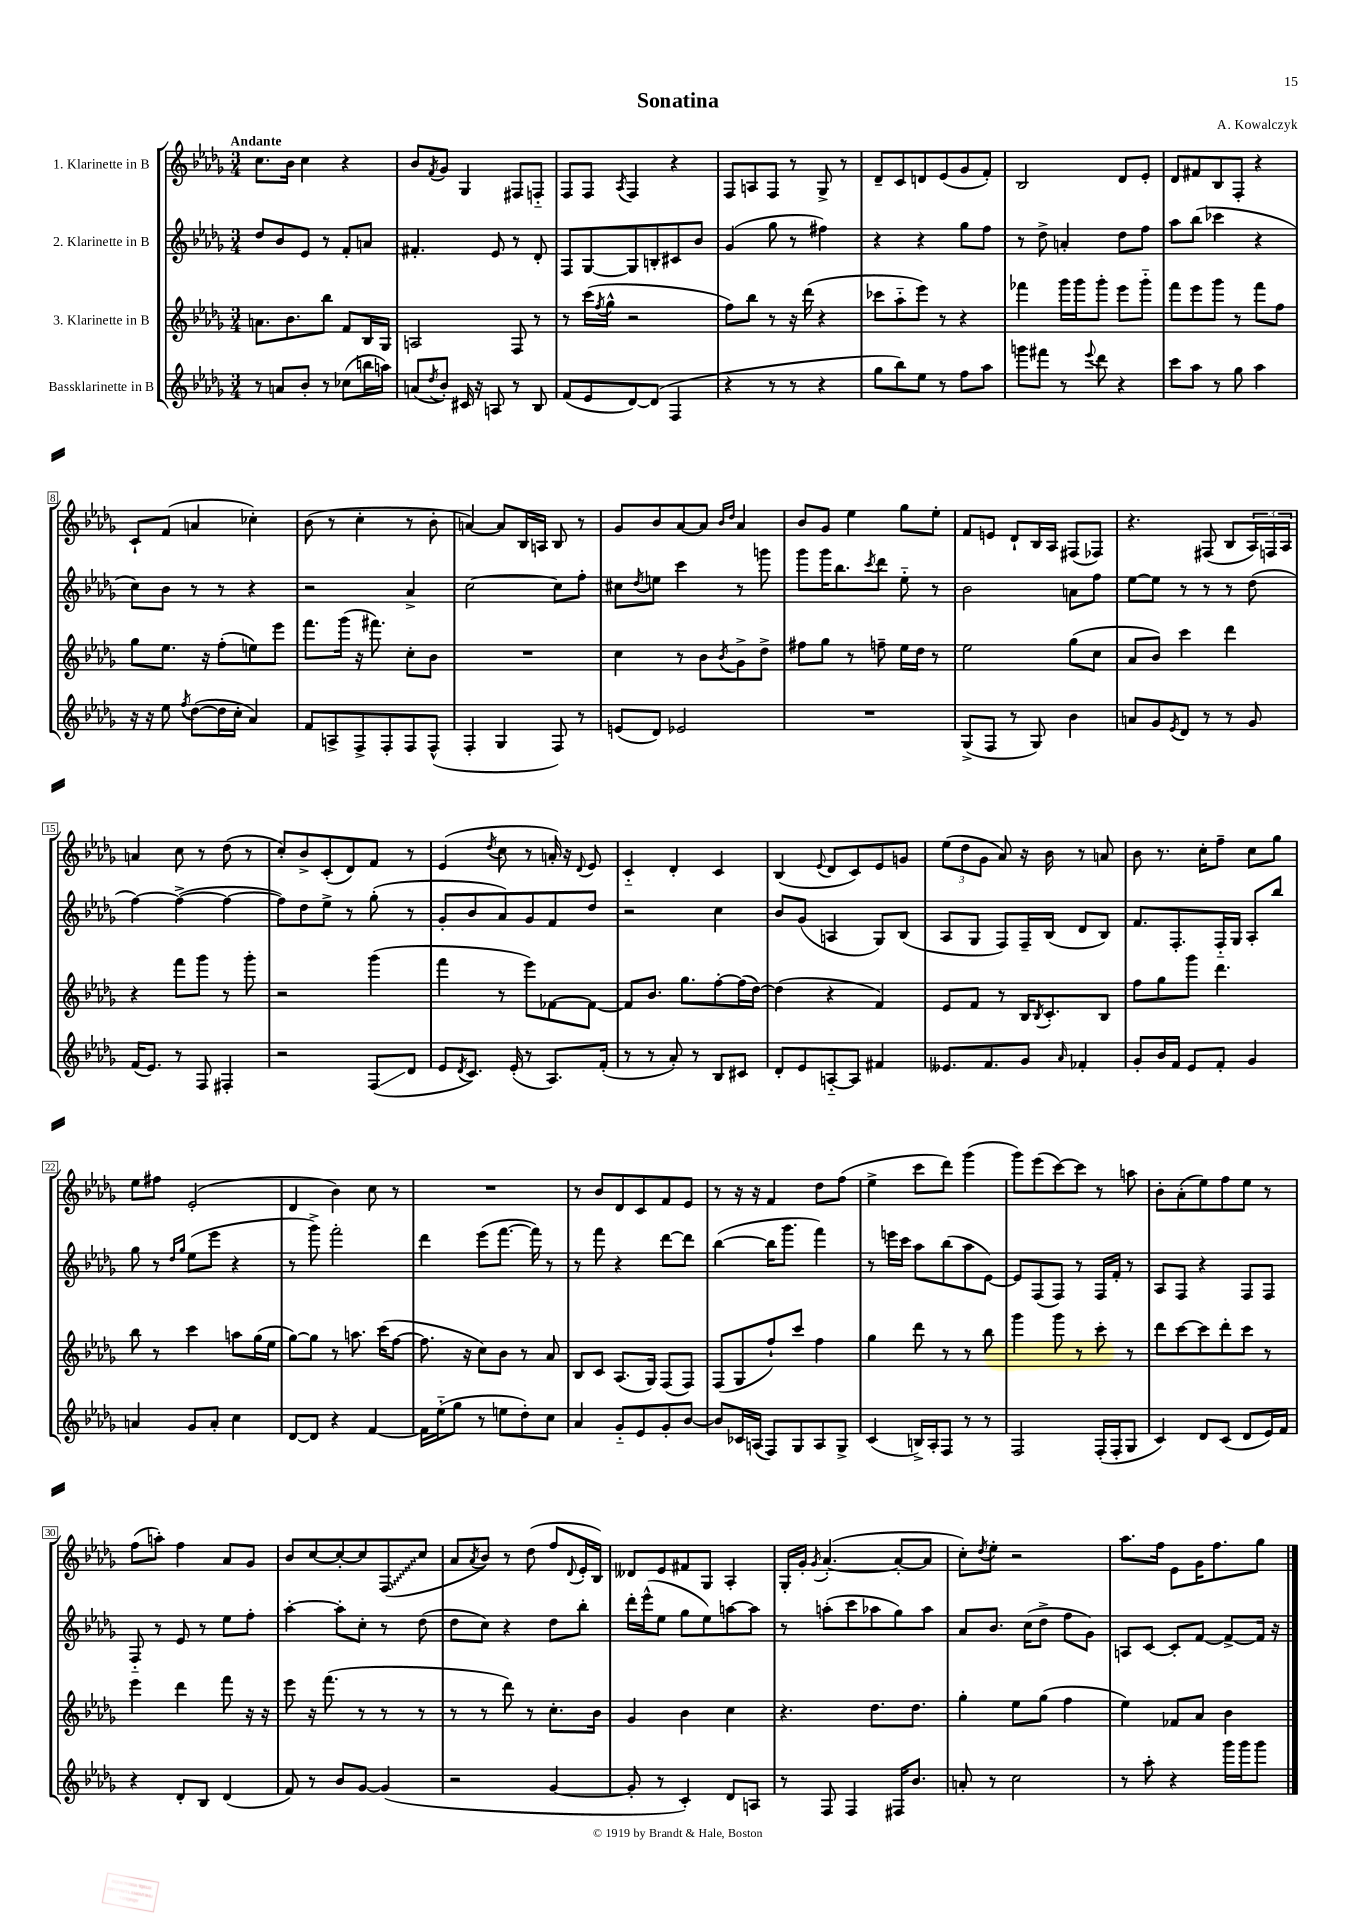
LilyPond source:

\header { title = "Sonatina" composer = "A. Kowalczyk" }
<<
\new StaffGroup <<
\new Staff = "s0" \with { instrumentName = "1. Klarinette in B" } {
    \clef treble \key des \major \numericTimeSignature \time 3/4 \tempo "Andante"
    c''8. bes'16 c''4 r4 |
    bes'8 \acciaccatura { f'8 } ges'8 ges4 fis8 f8-_ |
    f8 f8 \acciaccatura { aes8 } f4 r4 |
    f8 a8 f8 r8 ges8-> r8 |
    des'8-- c'8 d'8 ees'8( ges'8 f'8-.) |
    bes2 des'8 ees'8-. |
    des'8 fis'8 bes8 f8-. r4 |
    c'8-! f'8( a'4 ces''4-.) |
    bes'8( r8 c''4-. r8 bes'8-. |
    a'4~) a'8 bes16 a16 bes8 r8 |
    ges'8 bes'8 aes'8~ aes'8 \grace { bes'16 des''16 } aes'4 |
    bes'8 ges'8 ees''4 ges''8 ees''8-. |
    f'8 e'8 des'8-! bes16 aes16 fis8( fes8) |
    r4. fis8( bes8 \tuplet 3/2 { aes16) f16 aes16 } |
    a'4 c''8 r8 des''8( r8 |
    c''8-.) bes'8-> c'8-.( des'8) f'8 r8 |
    ees'4( \acciaccatura { des''8 } c''8 r8 a'16-.) r16 \appoggiatura { des'8 } ees'8 |
    c'4-_ des'4-. c'4 |
    bes4( \appoggiatura { ees'8 } des'8 c'8) ees'8 g'8 |
    \tuplet 3/2 { ees''8( des''8 ges'8 } aes'8) r16 bes'16 r8 a'8 |
    bes'8 r8. c''16-. f''8-- c''8 ges''8 |
    ees''8 fis''8 ees'2-.( |
    des'4 bes'4) c''8 r8 |
    R2. |
    r8 bes'8 des'8 c'8 f'8 ees'8 |
    r8 r16 r16 f'4 des''8 f''8( |
    ees''4-> c'''8 des'''8) ges'''4( |
    ges'''8) ees'''8( c'''8~) c'''8 r8 a''8 |
    bes'8-. aes'8-.( ees''8) f''8 ees''8 r8 |
    f''8( a''8-.) f''4 aes'8 ges'8 |
    bes'8 c''8~ c''8~-. c''8 \once \override Glissando.style = #'zigzag f8\glissando( c''8 |
    aes'8 \acciaccatura { aes'8 } bes'8) r8 des''8( f''8 \appoggiatura { des'8 } ees'16-. bes16) |
    deses'8 ees'8 fis'8 ges8 aes4-. |
    ges16-. ges'16-. \acciaccatura { ges'8 } aes'4.~-.( aes'8~-. aes'8 |
    c''8-.) \acciaccatura { des''8 } ees''8-. r2 |
    aes''8. f''16 ees'8 ges'16 f''8. ges''8 \bar "|." |
}
\new Staff = "s1" \with { instrumentName = "2. Klarinette in B" } {
    \clef treble \key des \major \numericTimeSignature \time 3/4
    des''8 bes'8 ees'8 r8 f'8-. a'8 |
    fis'4.-. ees'8 r8 des'8-. |
    f8 ges8~ ges8 b8-. cis'8 bes'8 |
    ges'4( ges''8 r8 fis''4) |
    r4 r4 ges''8 f''8 |
    r8 des''8-> a'4-. des''8 f''8 |
    aes''8 bes''8( ces'''4 r4 |
    c''8) bes'8 r8 r8 r4 |
    r2 aes'4-> |
    c''2~ c''8 f''8-. |
    cis''8 \acciaccatura { des''8 } e''8 c'''4 r8 g'''8 |
    ges'''8 ges'''16 bes''8. \acciaccatura { c'''8 } des'''8 ees''8-_ r8 |
    bes'2 a'8 f''8 |
    ees''8~ ees''8 r8 r8 r8 des''8( |
    f''4~) f''4~->( f''4~ |
    f''8) des''8 ees''8-> r8 ges''8-.( r8 |
    ges'8-. bes'8 aes'8) ges'8 f'8 des''8 |
    r2 c''4 |
    bes'8 ges'8( a4 ges8) bes8( |
    aes8 ges8 f8) f16-- bes16( des'8 bes8) |
    f'8. f8.-. f16-_ ges16 aes8-. bes''8 |
    ges''8 r8 \grace { des''16 ges''16 } ees''8( ees'''8 r4 |
    r8 ges'''8->) f'''2-. |
    des'''4 ees'''8( f'''8.~ f'''16) r8 |
    r8 f'''8 r4 des'''8~ des'''8 |
    bes''4~( bes''16 ges'''8. f'''4) |
    r8 e'''16 c'''16 aes''8 bes''8( aes''8 ees'8~) |
    ees'8 f8( f8) r8 f16 f'16-. r8 |
    aes8 f8 r4 f8 f8 |
    f8-_ r8 ees'8 r8 ees''8 f''8-. |
    aes''4~-. aes''8-. c''8-. r8 des''8( |
    des''8 c''8) r4 des''8 bes''8-. |
    des'''16-. ees'''16-^( ees''8 ges''8 ees''8) a''8~ a''8 |
    r8 a''8-.( c'''8 aes''8 ges''8) aes''8 |
    aes'8 bes'8. c''16( des''8-> f''8 ges'8) |
    a8 c'8~ c'8-. f'8~ f'8~-> f'16 r16 \bar "|." |
}
\new Staff = "s2" \with { instrumentName = "3. Klarinette in B" } {
    \clef treble \key des \major \numericTimeSignature \time 3/4
    a'8. bes'8. bes''8 f'8 bes16 ges16 |
    a2 f8 r8 |
    r8 c'''16( \acciaccatura { f''8 } ges''16-^ r2 |
    f''8) bes''8 r8 r16 des'''16( r4 |
    ces'''8 aes''8-_ ees'''8) r8 r4 |
    fes'''4 ges'''16 ges'''16 ges'''8-. ees'''8 ges'''8-_ |
    f'''8 ees'''8 ges'''8 r8 f'''8 f''8 |
    ges''8 ees''8. r16 f''8-.( e''8) ees'''8 |
    f'''8. ges'''16( r16 fis'''8.) c''8-. bes'8 |
    R2. |
    c''4 r8 bes'8 \acciaccatura { bes'8 } ges'8-> des''8-> |
    fis''8 ges''8 r8 f''8-- ees''16 des''16 r8 |
    ees''2 ges''8( c''8 |
    aes'8 bes'8) c'''4 des'''4 |
    r4 f'''8 ges'''8 r8 ges'''8-. |
    r2 ges'''4( |
    f'''4 r8 ees'''8) fes'8~ fes'8~ |
    fes'8 bes'8. ges''8. f''8~-. f''16( des''16~) |
    des''4( r4 f'4) |
    ees'8 f'8 r8 bes16 \acciaccatura { bes8 } c'8.-. bes8 |
    f''8 ges''8 ges'''8 des'''4. |
    bes''8 r8 c'''4 a''8 ges''16( ees''16 |
    ges''8~) ges''8 r8 a''8. c'''16( f''8~ |
    f''8. r16 c''8) bes'8 r8 aes'8 |
    bes8 c'8 aes8.( ges16) f8( f8) |
    f8( ges8 f''8-!) c'''8 f''4 |
    ges''4 des'''8 r8 r8 bes''8 |
    ges'''4 ges'''8 r8 c'''8-. r8 |
    des'''8 c'''8~ c'''8 des'''8-. c'''8 r8 |
    ees'''4 des'''4 f'''8 r16 r16 |
    ees'''8 r16 f'''8.( r8 r8 r8 |
    r8 r8 des'''8) r8 c''8.-. bes'16 |
    ges'4 bes'4 c''4 |
    r4. des''8. des''8. |
    ges''4-. ees''8 ges''8( f''4 |
    ees''4) fes'8 aes'8 bes'4 \bar "|." |
}
\new Staff = "s3" \with { instrumentName = "Bassklarinette in B" } {
    \clef treble \key des \major \numericTimeSignature \time 3/4
    r8 a'8 bes'8-. r8 ces''8( b''16 a''16) |
    a'8( \acciaccatura { des''8 } bes'8-.) cis'16 r16 a8 r8 bes8 |
    f'8( ees'8 des'8~) des'8( f4 |
    r4 r8 r8 r4 |
    ges''8 bes''8) ees''8 r8 f''8 aes''8 |
    g'''8 fis'''8 r8 \appoggiatura { ees'''8 } des'''8 r4 |
    c'''8 aes''8 r8 ges''8 aes''4 |
    r16 r16 ees''8 \acciaccatura { f''8 } des''8~( des''16 c''16-. aes'4) |
    f'8 a8-> f8-> f8-. f8 f8-^( |
    f4-. ges4 f8) r8 |
    e'8( des'8) ees'2 |
    R2. |
    ges8->( f8 r8 ges8) bes'4 |
    a'8 ges'8 \acciaccatura { ees'8 } des'8 r8 r8 ges'8 |
    f'16( ees'8.) r8 f8 fis4-. |
    r2 f8\glissando( des'8 |
    ees'8 \acciaccatura { des'8 } c'8.) ees'16-.( r8 aes8.) f'16-.( |
    r8 r8 aes'8-.) r8 bes8 cis'8 |
    des'8-. ees'8 a8~-_ a8 fis'4 |
    eeses'8. f'8. ges'8 \grace { aes'16 } fes'4-. |
    ges'8-. bes'16 f'16 ees'8 f'8-. ges'4 |
    a'4 ges'8 a'8-. c''4 |
    des'8~ des'8 r4 f'4~ |
    f'16 ees''16-_( ges''8 r8 e''8 des''8-.) c''8 |
    aes'4 ges'8-_ ees'8 ges'8-. bes'8~ |
    bes'8 ces'16 a16( f8) ges8 a8 ges8-> |
    c'4( b16->) aes16-. f8 r8 r8 |
    f2 f16-.( f16-. ges8 |
    c'4) des'8 c'8( des'8 ees'16) f'16 |
    r4 des'8-. bes8 des'4( |
    f'8) r8 bes'8 ges'8~ ges'4( |
    r2 ges'4~ |
    ges'8-. r8 c'4-.) des'8 a8 |
    r8 f8 f4 fis16 bes'8. |
    a'8-. r8 c''2 |
    r8 aes''8-. r4 ges'''16 ges'''16 ges'''8 \bar "|." |
}
>>
>>
\layout { \context { \Score \override BarNumber.stencil = #(make-stencil-boxer 0.1 0.3 ly:text-interface::print) } }
